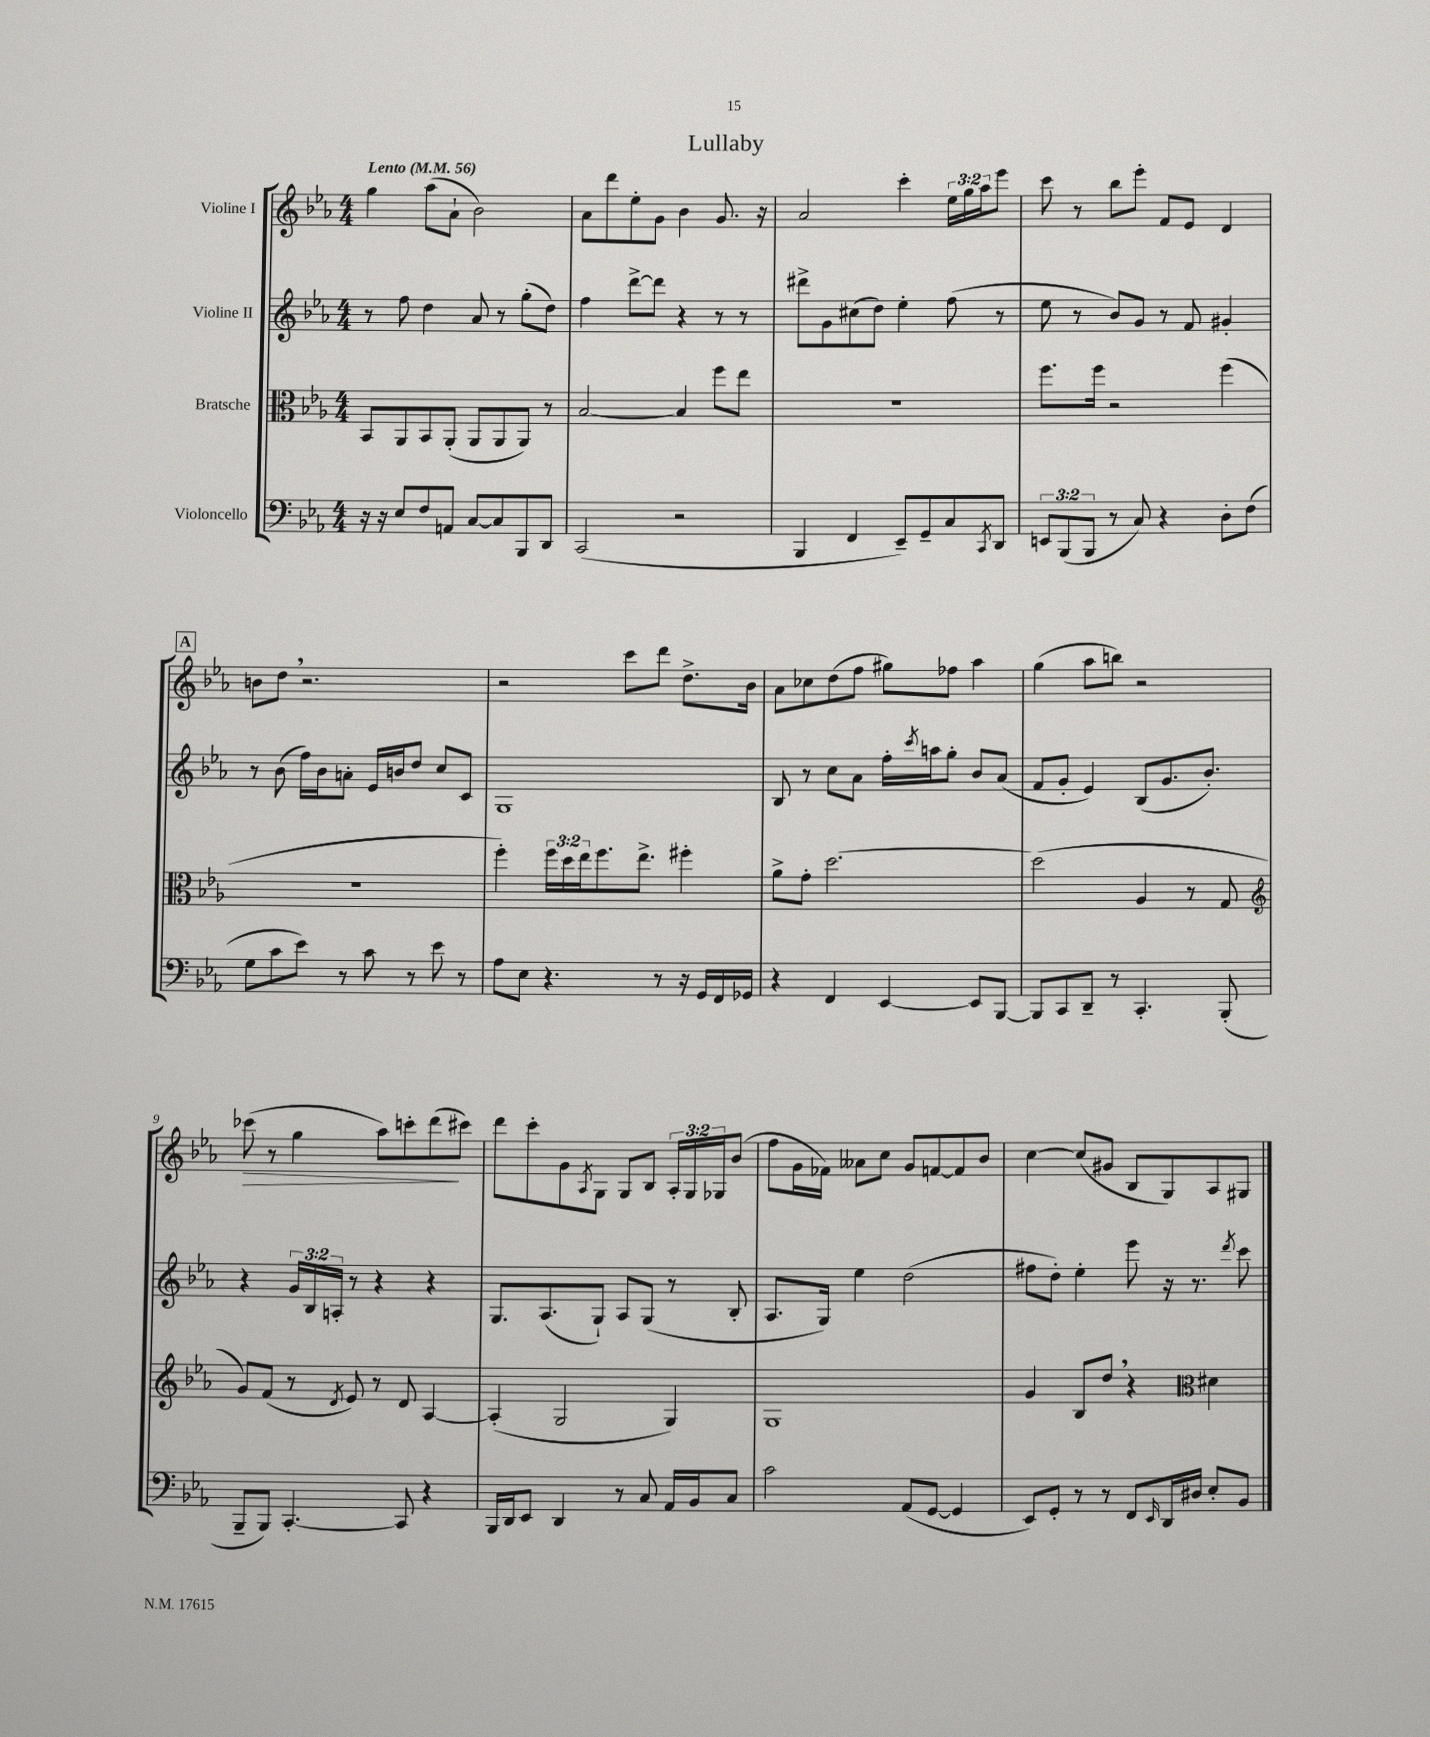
\header { title = "Lullaby" }
<<
\new StaffGroup <<
\new Staff = "s0" \with { instrumentName = "Violine I" } {
    \clef treble \key ees \major \numericTimeSignature \time 4/4 \override Staff.TupletNumber.text = #tuplet-number::calc-fraction-text \tempo "Lento" 4 = 56
    g''4 aes''8( aes'8-! bes'2) |
    aes'8 d'''8 ees''8-. g'8 bes'4 g'8. r16 |
    aes'2 c'''4-. \tuplet 3/2 { ees''16 g''16 aes''16 } ees'''8 |
    c'''8 r8 bes''8 ees'''8-. f'8 ees'8 d'4 |
    \mark \markup { \box "A" } b'8 d''8 \breathe r2. |
    r2 c'''8 d'''8 d''8.-> bes'16 |
    aes'8 ces''8 d''8( f''8 gis''8) fes''8 aes''4 |
    g''4( aes''8 b''8) r2 |
    ces'''8\>( r8 g''4 aes''8) c'''8-. d'''8\!( cis'''8) |
    d'''8 c'''8-. g'8 \acciaccatura { aes8 } g8 g8 bes8 \tuplet 3/2 { aes16-. g16 ges16 } bes'8( |
    f''8 g'16 fes'16) aeses'8 c''8 g'8 f'8~ f'8 bes'8 |
    c''4~ c''8( gis'8 bes8 g8) aes8 gis8 \bar "|." |
}
\new Staff = "s1" \with { instrumentName = "Violine II" } {
    \clef treble \key ees \major \numericTimeSignature \time 4/4 \override Staff.TupletNumber.text = #tuplet-number::calc-fraction-text
    r8 f''8 d''4 aes'8 r8 g''8-.( d''8) |
    f''4 d'''8~-> d'''8 r4 r8 r8 |
    dis'''8-> g'8 cis''8( d''8) ees''4-. f''8( r8 |
    ees''8 r8 bes'8) g'8 r8 f'8 gis'4-. |
    \mark \markup { \box "A" } r8 bes'8( f''16) bes'16 a'8-. ees'16 b'16 d''8 c''8 c'8 |
    g1 |
    bes8 r8 c''8 aes'8 f''16-. \acciaccatura { c'''8 } a''16 g''8-. bes'8 aes'8( |
    f'8 g'8-. ees'4) bes8( g'8. bes'8.-.) |
    r4 \tuplet 3/2 { g'16 bes16 a16-. } r8 r4 r4 |
    g8. aes8.( g8-!) aes8 g8( r8 bes8-. |
    aes8. g16) ees''4 d''2( |
    fis''8 d''8-.) ees''4-. ees'''8 r16 r8. \acciaccatura { d'''8 } c'''8 \bar "|." |
}
\new Staff = "s2" \with { instrumentName = "Bratsche" } {
    \clef alto \key ees \major \numericTimeSignature \time 4/4 \override Staff.TupletNumber.text = #tuplet-number::calc-fraction-text
    bes,8 aes,8 bes,8 aes,8-.( aes,8 aes,8 aes,8) r8 |
    bes2~ bes4 f''8 ees''8 |
    R1 |
    f''8. f''16 r2 f''4( |
    \mark \markup { \box "A" } R1 |
    f''4-.) \tuplet 3/2 { f''16 d''16 ees''16 } f''8. ees''8.-> fis''4-. |
    aes'8-> g'8-. d''2.~ |
    d''2( aes4 r8 g8 |
    \clef treble g'8) f'8( r8 \acciaccatura { d'8 } ees'8) r8 d'8 aes4~ |
    aes4-.( g2 g4) |
    g1 |
    g'4 bes8 d''8 \breathe r4 \clef alto dis'4 \bar "|." |
}
\new Staff = "s3" \with { instrumentName = "Violoncello" } {
    \clef bass \key ees \major \numericTimeSignature \time 4/4 \override Staff.TupletNumber.text = #tuplet-number::calc-fraction-text
    r16 r16 ees8 f8 a,8 c8~ c8 bes,,8 d,8 |
    c,2( r2 |
    bes,,4 f,4 ees,8--) g,8-- c8 \acciaccatura { c,8 } d,8 |
    \tuplet 3/2 { e,8 bes,,8( bes,,8 } r8 c8) r4 d8-. f8( |
    \mark \markup { \box "A" } g8 c'8 ees'8) r8 c'8 r8 ees'8 r8 |
    aes8 ees8 r4. r8 r16 g,16 f,16 ges,16 |
    r4 f,4 ees,4~ ees,8 bes,,8~ |
    bes,,8 c,8 d,8-- r8 c,4.-. bes,,8-.( |
    bes,,8-- bes,,8) c,4.~-. c,8 r4 |
    bes,,16 d,16 ees,8 d,4 r8 c8 aes,16 bes,16 c8 |
    c'2 aes,8( g,8~ g,4 |
    ees,8) g,8-. r8 r8 f,8 \grace { ees,16 } d,16 dis16 ees8-. bes,8 \bar "|." |
}
>>
>>
